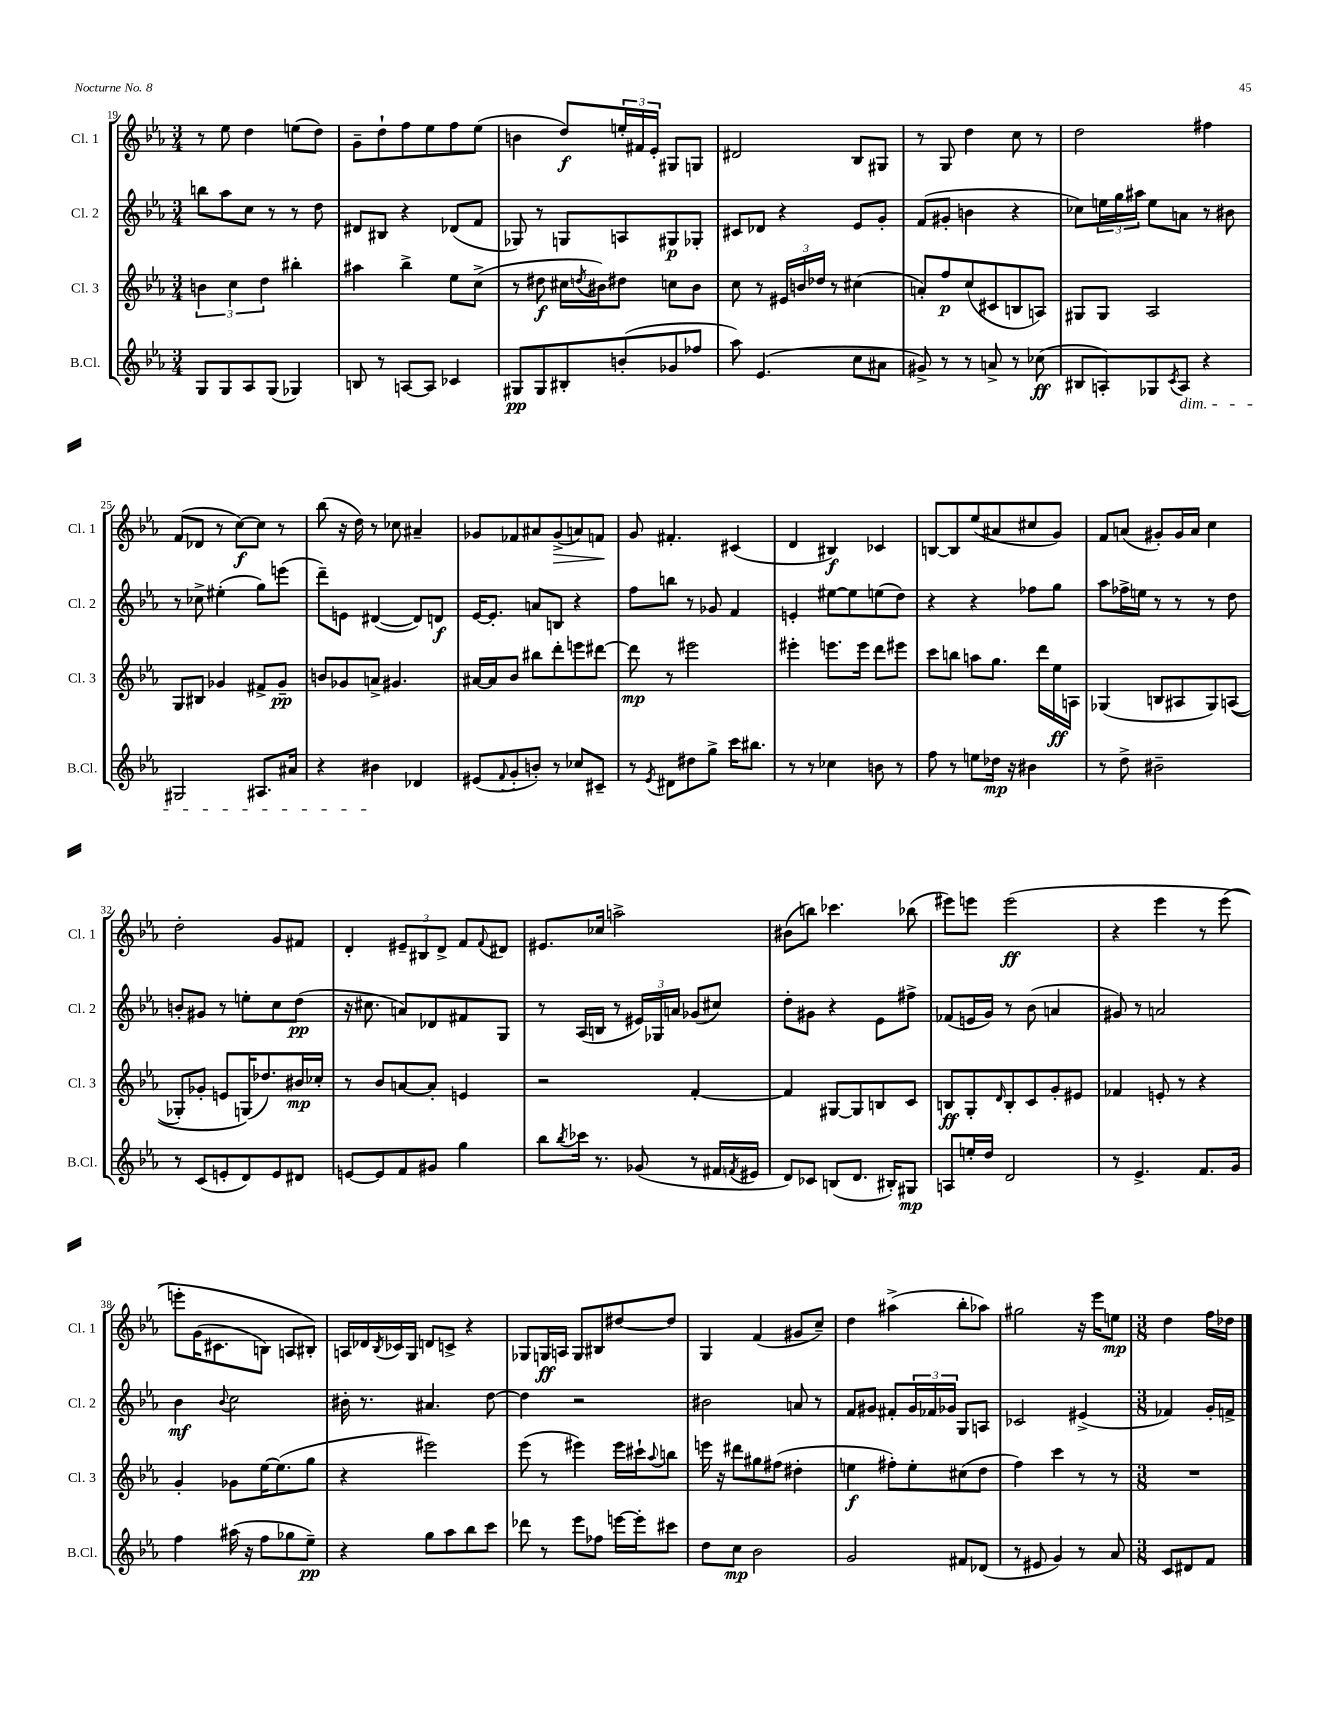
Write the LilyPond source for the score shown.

<<
\new StaffGroup <<
\new Staff = "s0" \with { instrumentName = "Cl. 1" shortInstrumentName = "Cl. 1" } {
    \clef treble \key ees \major \numericTimeSignature \time 3/4
    r8 ees''8 d''4 e''8( d''8) |
    g'8-- d''8-! f''8 ees''8 f''8 ees''8( |
    b'4 d''8\f) \tuplet 3/2 { e''16-. fis'16 ees'16-. } gis8 g8 |
    dis'2 bes8 gis8 |
    r8 g8 d''4 c''8 r8 |
    d''2 fis''4 |
    f'8( des'8 r8 c''8~\f) c''8 r8 |
    bes''8( r16 d''16) r8 ces''8 ais'4-- |
    ges'8 fes'8 ais'8 ges'8->\>( a'8) f'8\! |
    g'8 fis'4.-. cis'4( |
    d'4 bis4\f) ces'4 |
    b8~ b8 ees''8( ais'8 cis''8 g'8) |
    f'8 a'8( gis'8-.) gis'16 a'16 c''4 |
    d''2-. g'8 fis'8 |
    d'4-. \tuplet 3/2 { eis'8-- bis8 d'8-> } f'8 \appoggiatura { f'8 } dis'8 |
    eis'8. ces''16 a''2-> |
    bis'8( b''8) ces'''4. bes''8( |
    eis'''8) e'''8 e'''2\ff( |
    r4 ees'''4 r8 ees'''8\( |
    e'''8-.) g'16( cis'8. b8) a8 bis8-.\) |
    a16 des'16 \acciaccatura { bes8 } ces'16 g16 d'8 c'8-> r4 |
    ges8 g16\ff a16 g8 bis8 dis''8~ dis''8 |
    g4 f'4( gis'8 c''8--) |
    d''4 ais''4->( bes''8-. aes''8) |
    gis''2 r16 ees'''16 e''8\mp |
    \numericTimeSignature \time 3/8 d''4 f''16 des''16 \bar "|." |
}
\new Staff = "s1" \with { instrumentName = "Cl. 2" shortInstrumentName = "Cl. 2" } {
    \clef treble \key ees \major \numericTimeSignature \time 3/4
    b''8 aes''8 c''8 r8 r8 d''8 |
    dis'8 bis8 r4 des'8( f'8 |
    ges8) r8 g8 a8 gis8\p ges8-. |
    cis'8 des'8 r4 ees'8 g'8-. |
    f'8( gis'8-. b'4 r4 |
    ces''8) \tuplet 3/2 { e''16 g''16 ais''16 } e''8 a'8 r8 bis'8 |
    r8 ces''8-> eis''4-.( g''8) e'''8( |
    d'''8--) e'8 dis'4~( dis'8) d'8\f |
    ees'16~ ees'8.-. a'8 b8 r4 |
    f''8 b''8 r8 ges'8 f'4 |
    e'4-. eis''8~ eis''8 e''8( d''8) |
    r4 r4 fes''8 g''8 |
    aes''8 fes''16-> e''16 r8 r8 r8 d''8 |
    b'8-. gis'8 r8 e''8-. c''8 d''8\pp( |
    r16 cis''8. a'8) des'8 fis'8 g8 |
    r8 aes16( b16 r8 \tuplet 3/2 { eis'16) ges16 a'16 } ges'8( cis''8) |
    d''8-. gis'8 r4 ees'8 fis''8-> |
    fes'8( e'16 g'16) r8 bes'8( a'4 |
    gis'8) r8 a'2 |
    bes'4\mf \appoggiatura { bes'8 } c''2 |
    bis'16-. r8. ais'4. d''8~ |
    d''4 r2 |
    bis'2 a'8 r8 |
    f'8 gis'8 fis'8-. \tuplet 3/2 { gis'16 fes'16 ges'16 } g8 a8 |
    ces'2 eis'4->( |
    \numericTimeSignature \time 3/8 fes'4) g'16-. f'16-> \bar "|." |
}
\new Staff = "s2" \with { instrumentName = "Cl. 3" shortInstrumentName = "Cl. 3" } {
    \clef treble \key ees \major \numericTimeSignature \time 3/4
    \tuplet 3/2 { b'4 c''4 d''4 } bis''4-. |
    ais''4 bes''4-> ees''8 c''8->( |
    r8 dis''8\f cis''16 \acciaccatura { d''8 } bis'16) dis''8 c''8 bis'8 |
    c''8 r8 \tuplet 3/2 { eis'16 b'16 des''16 } r8 cis''4( |
    a'8-.) f''8\p c''8( cis'8 b8 a8) |
    gis8 gis8 aes2 |
    g8 bis8 ges'4 fis'8-> ges'8--\pp |
    b'8 ges'8 a'8-> gis'4. |
    ais'16~ ais'16 bes'8 bis''8 d'''8-. e'''8 dis'''8~ |
    dis'''8\mp r8 eis'''2 |
    eis'''4-. e'''8. e'''16 d'''8 eis'''8 |
    c'''8 b''8 a''8 g''8. d'''16 ees''16\ff a16 |
    ges4( b8 ais8 ges8) a8(\( |
    ges8-.) ges'8-. e'8 g16(\) des''8.) bis'16\mp ces''16-. |
    r8 bes'8 a'8~ a'8-. e'4 |
    r2 f'4~-. |
    f'4 gis8~ gis8 b8 c'8 |
    b8\ff g8-. \grace { d'16 } b8-. c'8 g'8-. eis'8 |
    fes'4 e'8-. r8 r4 |
    g'4-. ges'8 ees''16~ ees''8.( g''8 |
    r4 eis'''2) |
    ees'''8( r8 eis'''4) eis'''16 cis'''16-! \appoggiatura { aes''8 } b''8 |
    e'''16 r16 dis'''8 gis''8 fis''8( dis''4-. |
    e''4\f fis''8-.) e''8-. cis''8( d''8 |
    f''4) c'''4 r8 r8 |
    \numericTimeSignature \time 3/8 R4. \bar "|." |
}
\new Staff = "s3" \with { instrumentName = "B.Cl." shortInstrumentName = "B.Cl." } {
    \clef treble \key ees \major \numericTimeSignature \time 3/4
    g8 g8 aes8 g8( ges4) |
    b8 r8 a8~ a8 ces'4 |
    gis8\pp gis8 bis8-. b'8-.( ges'8 fes''8 |
    aes''8) ees'4.( c''8 ais'8 |
    gis'8->) r8 r8 a'8-> r8 ces''8\ff( |
    bis8 a8-.) ges8 \acciaccatura { c'8 } a8\dim r4 |
    gis2 ais8. ais'16 |
    r4 bis'4\! des'4 |
    eis'8( \appoggiatura { f'8 } g'8-. b'8-.) r8 ces''8 cis'8-- |
    r8 \acciaccatura { ees'8 } dis'8 dis''8 g''8-> c'''16 bis''8. |
    r8 r8 ces''4 b'8 r8 |
    f''8 r8 e''8 des''16\mp r16 bis'4 |
    r8 d''8-> bis'2-- |
    r8 c'8( e'8-. d'8) e'8 dis'8 |
    e'8~ e'8 f'8 gis'8 g''4 |
    bes''8 \acciaccatura { bes''8 } ces'''16 r8. ges'8( r8 fis'16 \acciaccatura { f'8 } eis'16 |
    d'8) ces'8 b8( d'8. bis16-.) gis8\mp |
    a8 e''16-. d''16 d'2 |
    r8 ees'4.-> f'8. g'16 |
    f''4 ais''16( r16 f''8 ges''8 ees''8--\pp) |
    r4 g''8 aes''8 bes''8 c'''8 |
    des'''8 r8 ees'''8 fes''8 e'''16~ e'''16-. cis'''8 |
    d''8 c''8\mp bes'2 |
    g'2 fis'8 des'8( |
    r8 eis'8 g'4) r8 aes'8 |
    \numericTimeSignature \time 3/8 c'8 dis'8 f'8 \bar "|." |
}
>>
>>
\layout { \context { \Score currentBarNumber = #19 } }
